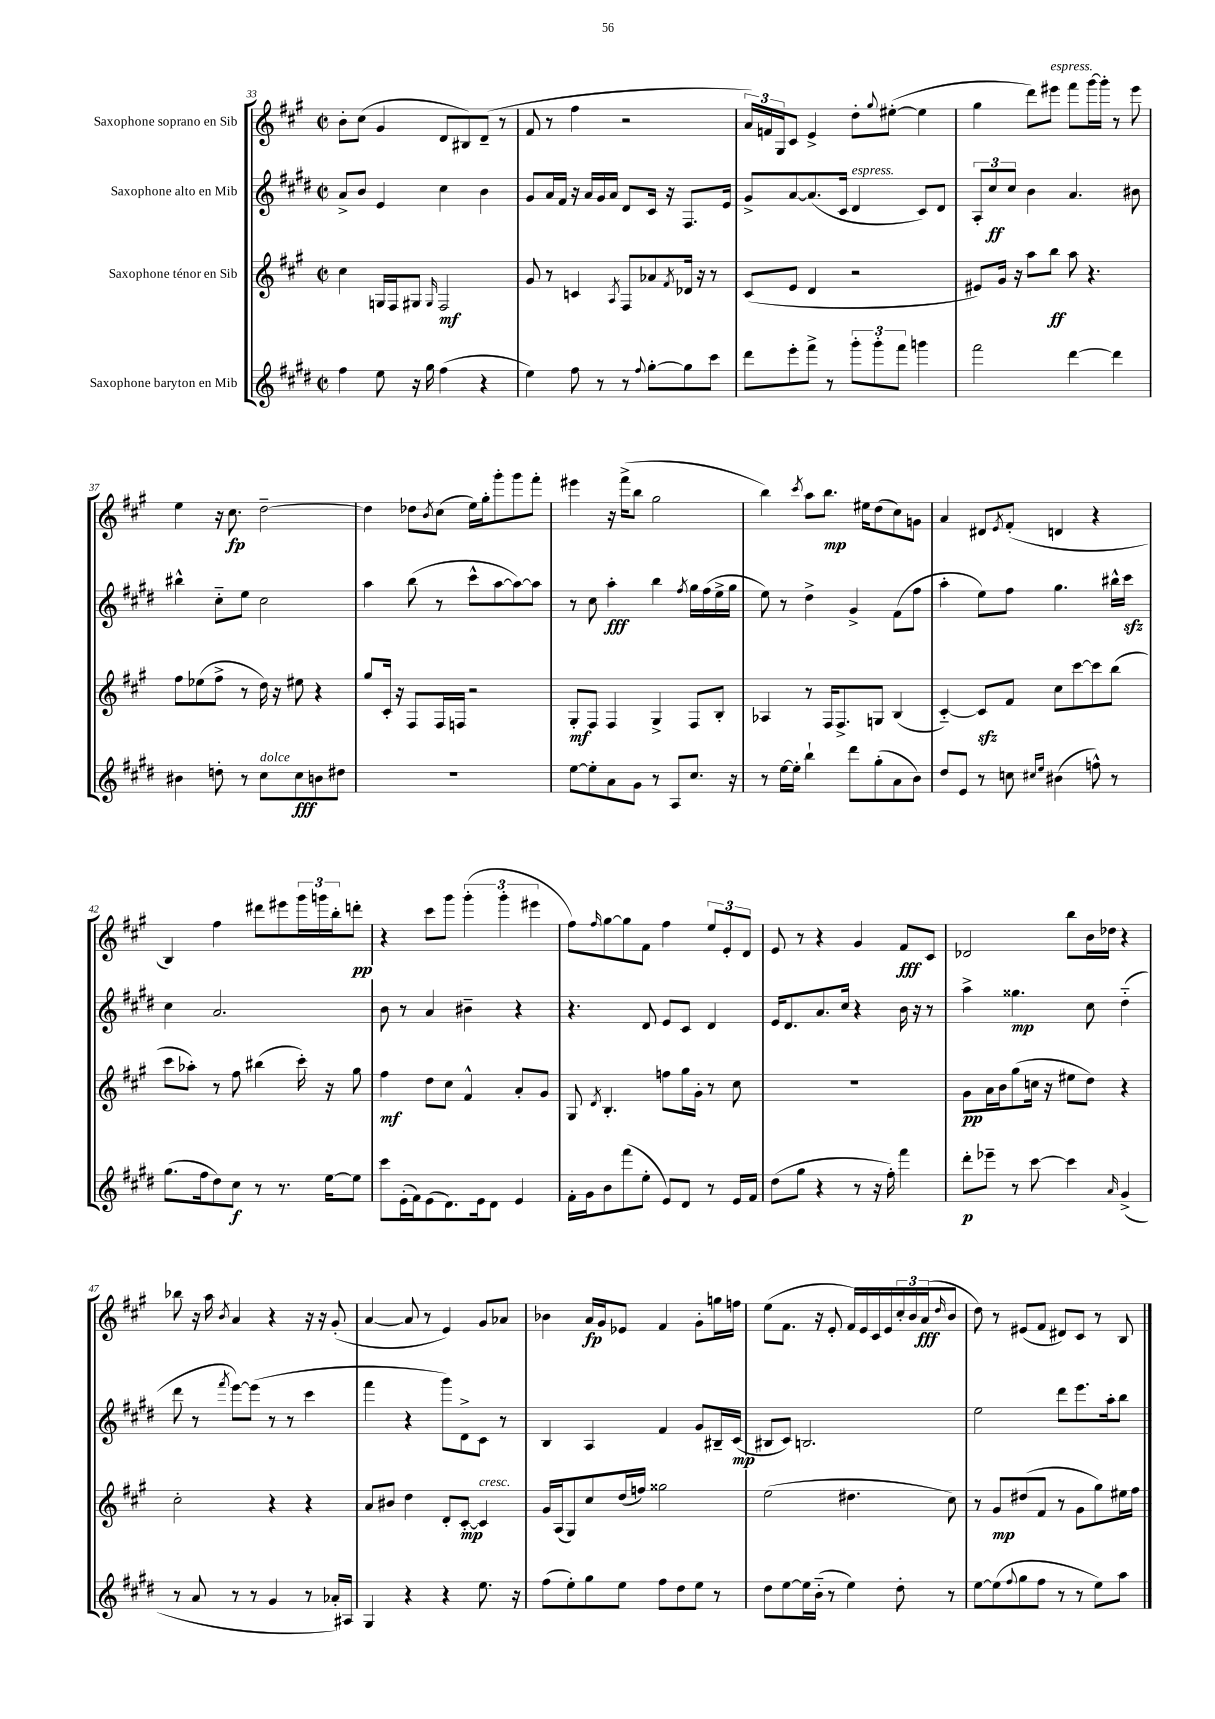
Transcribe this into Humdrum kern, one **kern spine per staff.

**kern	**dynam	**kern	**dynam	**kern	**dynam	**kern	**dynam
*part4	*part4	*part3	*part3	*part2	*part2	*part1	*part1
*staff4	*staff4	*staff3	*staff3	*staff2	*staff2	*staff1	*staff1
*I"Saxophone baryton en Mib	*	*I"Saxophone ténor en Sib	*	*I"Saxophone alto en Mib	*	*I"Saxophone soprano en Sib	*
*clefG2	*	*clefG2	*	*clefG2	*	*clefG2	*
*k[f#c#g#d#]	*	*k[f#c#g#]	*	*k[f#c#g#d#]	*	*k[f#c#g#]	*
*M2/2	*	*M2/2	*	*M2/2	*	*M2/2	*
*met(c|)	*	*met(c|)	*	*met(c|)	*	*met(c|)	*
=33	=33	=33	=33	=33	=33	=33	=33
4ff#\	.	4cc#\	.	8a^/L	.	8b'\L	.
.	.	.	.	8b/J	.	(8cc#\J	.
8ee\	.	16Gn/LL	.	4e/	.	4g#/	.
.	.	16F#/J	.	.	.	.	.
16r	.	8G#X/J	.	.	.	.	.
16gg#\	.	.	.	.	.	.	.
.	.	16qqG#/	.	.	.	.	.
(4ff#\	.	2F#/	mf	4cc#\	.	8d/L	.
.	.	.	.	.	.	8B#X/)	.
4r	.	.	.	4b\	.	(8d~/J	.
.	.	.	.	.	.	8r	.
=34	=34	=34	=34	=34	=34	=34	=34
4ee\)	.	8g#/	.	8g#/L	.	8f#/	.
.	.	8r	.	16a/L	.	8r	.
.	.	.	.	16f#/JJ	.	.	.
8ff#\	.	4cn/	.	16r	.	4ff#\	.
.	.	.	.	16a/LL	.	.	.
8r	.	.	.	16g#/	.	.	.
.	.	.	.	16a/JJ	.	.	.
.	.	8qA/	.	.	.	.	.
8r	.	8F#/L	.	8d#/L	.	2r	.
8qqff#/	.	.	.	.	.	.	.
[8gg#'\L	.	8a-X/	.	16c#/Jk	.	.	.
.	.	.	.	16r	.	.	.
.	.	8qf#/	.	.	.	.	.
8gg#\]	.	16d-X/Jk	.	8.F#/L	.	.	.
.	.	16r	.	.	.	.	.
8ccc#\J	.	8r	.	.	.	.	.
.	.	.	.	16e/Jk	.	.	.
=35	=35	=35	=35	=35	=35	=35	=35
8ddd#\L	.	(8c#/L	.	8g#^/L	.	24a/LL)	.
.	.	.	.	.	.	24fn/	.
.	.	.	.	.	.	24G#/J	.
8eee'\	.	8e/J	.	[8a/	.	8c#/J	.
8fff#^\J	.	4d/	.	(8.a/]	.	4e^/	.
8r	.	.	.	.	.	.	.
.	.	.	.	16c#/Jk	.	.	.
!	!	!	!	!LO:TX:a:i:t=espress.	!	!	!
12ggg#'\L	.	2r	.	4d#/	.	8dd'\L	.
12ggg#'\	.	.	.	.	.	.	.
.	.	.	.	.	.	8qqgg#/	.
.	.	.	.	.	.	([8ee#X'\J	.
12fff#\J	.	.	.	.	.	.	.
4gggn\	.	.	.	8c#/L)	.	4ee#\]	.
.	.	.	.	8d#/J	.	.	.
=36	=36	=36	=36	=36	=36	=36	=36
2fff#\	.	8e#X/L)	.	12A'/L	.	4gg#\	.
.	.	.	.	12cc#/	ff	.	.
.	.	16g#/Jk	.	.	.	.	.
.	.	.	.	12cc#/J	.	.	.
.	.	16r	.	.	.	.	.
.	.	8aa\L	.	4b\	.	8ddd\L)	.
!	!	!	!	!	!	!LO:TX:a:i:t=espress.	!
.	.	8bb\J	ff	.	.	8eee#X\J	.
[4ddd#\	.	8aa\	.	4.a/	.	8fff#\L	.
.	.	4.r	.	.	.	[16ggg#\L	.
.	.	.	.	.	.	16ggg#'\JJ]	.
4ddd#\]	.	.	.	.	.	8r	.
.	.	.	.	8b#X\	.	8eee#\	.
!!LO:LB:g=z
=37	=37	=37	=37	=37	=37	=37	=37
4b#X\	.	8ff#\L	.	4bb#X^^\	.	4ee\	.
.	.	(8ee-X\	.	.	.	.	.
8ddn'\	.	8ff#^\J	.	8cc#\L	.	16r	.
.	.	.	.	.	.	8.cc#\	fp
8r	.	8r	.	8ee\J	.	.	.
!LO:TX:a:i:t=dolce	!	!	!	!	!	!	!
8cc#\L	.	16dd\)	.	2cc#\	.	[2dd~\	.
.	.	16r	.	.	.	.	.
8cc#\	fff	8ee#X\	.	.	.	.	.
8bn\	.	4r	.	.	.	.	.
8dd#X\J	.	.	.	.	.	.	.
=38	=38	=38	=38	=38	=38	=38	=38
1r	.	8gg#/L	.	4aa\	.	4dd\]	.
.	.	16c#'/Jk	.	.	.	.	.
.	.	16r	.	.	.	.	.
.	.	8F#/L	.	(8bb\	.	8dd-X\L	.
.	.	.	.	.	.	8qb/	.
.	.	16F#/L	.	8r	.	(8cc#\J	.
.	.	16Fn/JJ	.	.	.	.	.
.	.	2r	.	8ccc#^^\L	.	16ee\LL)	.
.	.	.	.	.	.	16gg#'\J	.
.	.	.	.	[8aa\	.	8ggg#'\	.
.	.	.	.	8aa\_)	.	8ggg#\	.
.	.	.	.	8aa\J]	.	8fff#'\J	.
=39	=39	=39	=39	=39	=39	=39	=39
[8ee\L	.	8G#'/L	mf	8r	.	4eee#X\	.
8ee'\]	.	8F#/J	.	8cc#\	.	.	.
8a\	.	4F#/	.	4aa'\	fff	16r	.
.	.	.	.	.	.	(16fff#^\KL	.
8g#\J	.	.	.	.	.	8bb\J	.
8r	.	4G#^/	.	4bb\	.	2gg#\	.
8A/L	.	.	.	.	.	.	.
.	.	.	.	8qff#/	.	.	.
8.cc#/J	.	8F#/L	.	16gg#\LL	.	.	.
.	.	.	.	(16ff#\	.	.	.
.	.	8B'/J	.	16ee^\	.	.	.
16r	.	.	.	16gg#\JJ	.	.	.
=40	=40	=40	=40	=40	=40	=40	=40
8r	.	4A-X/	.	8ee\)	.	4bb\)	.
[16ee\LL	.	.	.	8r	.	.	.
16ee'\JJ]	.	.	.	.	.	.	.
.	.	.	.	.	.	8qccc#/	.
4bb`\	.	8r	.	4dd#^\	.	8aa\L	.
.	.	16F#/KL	.	.	.	8.bb\J	mp
.	.	8.F#^/	.	.	.	.	.
8ddd#\L	.	.	.	4g#^/	.	.	.
.	.	.	.	.	.	16ee#X\KL	.
(8gg#'\	.	8Gn/J	.	.	.	(8dd\	.
8a\	.	(4B/	.	(8f#\L	.	8cc#\)	.
8b\J)	.	.	.	8ff#\J	.	8gn\J	.
=41	=41	=41	=41	=41	=41	=41	=41
8dd#/L	.	[4c#/)	.	4aa'\	.	4a/	.
8e/J	.	.	.	.	.	.	.
8r	.	8c#zz/L]	.	8ee\L)	.	8d#X/L	.
.	.	.	.	.	.	8qe/	.
8ccn\	.	8f#/J	.	8ff#\J	.	(8f#'/J	.
16qqcc#X/LL	.	.	.	.	.	.	.
16qqee/JJ	.	.	.	.	.	.	.
(4b#X\	.	8cc#\L	.	4.gg#\	.	4dn/	.
.	.	[8ccc#\	.	.	.	.	.
8ffn^^\)	.	8ccc#\]	.	.	.	4r	.
8r	.	(8bb\J	.	16bb#X^^\LL	.	.	.
.	.	.	.	16ccc#zz\JJ	.	.	.
!!LO:LB:g=z
=42	=42	=42	=42	=42	=42	=42	=42
(8.gg#\L	.	8ccc#\L	.	4cc#\	.	4B/)	.
.	.	8aa-X'\J)	.	.	.	.	.
16ff#\k	.	.	.	.	.	.	.
8dd#\)	.	8r	.	2.a/	.	4ff#\	.
8cc#\J	f	8ff#\	.	.	.	.	.
8r	.	(4bb#X\	.	.	.	8ddd#X\L	.
8.r	.	.	.	.	.	8eee#X\	.
.	.	16ccc#'\)	.	.	.	24ggg#\L	.
.	.	.	.	.	.	24gggn\	.
[16ee\KL	.	16r	.	.	.	.	.
.	.	.	.	.	.	24bb'\J	.
8ee\J]	.	8gg#\	.	.	.	8dddn'\J	pp
=43	=43	=43	=43	=43	=43	=43	=43
8ccc#\L	.	4ff#\	mf	8b\	.	4r	.
(16e'\L	.	.	.	8r	.	.	.
16f#\J)	.	.	.	.	.	.	.
(8e\	.	8dd\L	.	4a/	.	8ccc#\L	.
8.d#\)	.	8cc#\J	.	.	.	8ggg#\J	.
.	.	4f#^^/	.	4b#X~\	.	(6ggg#'\	.
16e\k	.	.	.	.	.	.	.
8d#\J	.	.	.	.	.	.	.
.	.	.	.	.	.	6ggg#'\	.
4e/	.	8a'/L	.	4r	.	.	.
.	.	.	.	.	.	6eee#X\	.
.	.	8g#/J	.	.	.	.	.
=44	=44	=44	=44	=44	=44	=44	=44
16f#'\LL	.	8G#/	.	4.r	.	8ff#\L)	.
16g#\J	.	.	.	.	.	.	.
.	.	8qd/	.	.	.	16qqff#/	.
8b\	.	4.B'/	.	.	.	[8gg#\	.
(8fff#\	.	.	.	.	.	8gg#\]	.
8ee'\J	.	.	.	8d#/	.	8f#\J	.
8e/L)	.	8ffn\L	.	8e/L	.	4ff#\	.
8d#/J	.	16gg#\L	.	8c#/J	.	.	.
.	.	16g#'\JJ	.	.	.	.	.
8r	.	8r	.	4d#/	.	12ee/L	.
.	.	.	.	.	.	12e'/	.
16e/LL	.	8cc#\	.	.	.	.	.
.	.	.	.	.	.	12d/J	.
16f#/JJ	.	.	.	.	.	.	.
=45	=45	=45	=45	=45	=45	=45	=45
(8dd#\L	.	1r	.	16e/KL	.	8e/	.
.	.	.	.	8.d#/	.	.	.
8gg#\J	.	.	.	.	.	8r	.
4r	.	.	.	8.a/	.	4r	.
.	.	.	.	16cc#/Jk	.	.	.
8r	.	.	.	4r	.	4g#/	.
16r	.	.	.	.	.	.	.
16ff#'\)	.	.	.	.	.	.	.
4fff#\	.	.	.	16b\	.	8f#/L	fff
.	.	.	.	16r	.	.	.
.	.	.	.	8r	.	8c#/J	.
=46	=46	=46	=46	=46	=46	=46	=46
8ddd#'\L	p	8g#\L	pp	4aa^\	.	2d-X/	.
8eee-X~\J	.	16a\L	.	.	.	.	.
.	.	16b\J	.	.	.	.	.
8r	.	(8gg#\	.	4.gg##X\	mp	.	.
[8ccc#\	.	16ccn\Jk	.	.	.	.	.
.	.	16r	.	.	.	.	.
4ccc#\]	.	8ee#X\L	.	.	.	8bb\L	.
.	.	8dd\J)	.	8cc#\	.	16b\L	.
.	.	.	.	.	.	16dd-X\JJ	.
16qqa/	.	.	.	.	.	.	.
(4g#^/	.	4r	.	(4dd#\	.	4r	.
!!LO:LB:g=z
=47	=47	=47	=47	=47	=47	=47	=47
8r	.	2cc#'\	.	8ddd#\	.	8bb-X\	.
8a/	.	.	.	8r	.	16r	.
.	.	.	.	.	.	16aa\	.
.	.	.	.	8qfff#/	.	8qb/	.
8r	.	.	.	[8eee\L)	.	4a/	.
8r	.	.	.	(8eee\J]	.	.	.
4g#/	.	4r	.	8r	.	4r	.
.	.	.	.	8r	.	.	.
8r	.	4r	.	4ccc#\	.	16r	.
.	.	.	.	.	.	16r	.
16a-X'/LL)	.	.	.	.	.	(8g#'/	.
16A#X/JJ	.	.	.	.	.	.	.
=48	=48	=48	=48	=48	=48	=48	=48
4G#/	.	8a/L	.	4fff#\	.	[4a/	.
.	.	8b#X/J	.	.	.	.	.
4r	.	4dd\	.	4r	.	8a/]	.
.	.	.	.	.	.	8r	.
4r	.	8d'/L	.	8ggg#\L)	.	4e/)	.
.	.	[8c#'/J	mp	8d#^\	.	.	.
!	!	!LO:TX:a:i:t=cresc.	!	!	!	!	!
8.ee\	.	4c#/]	.	8c#\J	.	8g#/L	.
.	.	.	.	8r	.	8a-X/J	.
16r	.	.	.	.	.	.	.
=49	=49	=49	=49	=49	=49	=49	=49
(8ff#\L	.	16g#/LL	.	4B/	.	4b-X\	.
.	.	(16A/J	.	.	.	.	.
8ee'\)	.	8G#/)	.	.	.	.	.
8gg#\	.	8cc#/	.	4A/	.	16a/LL	fp
.	.	.	.	.	.	16g#/J	.
8ee\J	.	(16dd/L	.	.	.	8e-X/J	.
.	.	16ffn/JJ)	.	.	.	.	.
8ff#\L	.	2gg##X\	.	4f#/	.	4f#/	.
8dd#\	.	.	.	.	.	.	.
8ee\J	.	.	.	8g#/L	.	8g#'\L	.
8r	.	.	.	16B#X~/L	.	16ggn\L	.
.	.	.	.	(16c#/JJ	mp	16ffn\JJ	.
=50	=50	=50	=50	=50	=50	=50	=50
8dd#\L	.	(2ee\	.	8B#X/L	.	(8ee\L	.
[8ee\	.	.	.	8c#/J)	.	8.f#\J	.
16ee\L]	.	.	.	2.Bn/	.	.	.
(16b\JJ	.	.	.	.	.	16r	.
8r	.	.	.	.	.	8e'/	.
4ee\)	.	4.dd#X\	.	.	.	16f#/LL)	.
.	.	.	.	.	.	16e/	.
.	.	.	.	.	.	16c#/	.
.	.	.	.	.	.	16e/	.
8dd#'\	.	.	.	.	.	24cc#'/	.
.	.	.	.	.	.	24b/	.
.	.	.	.	.	.	(24a/J	fff
.	.	.	.	.	.	16qqdd/	.
8r	.	8cc#\)	.	.	.	8b/J	.
=51	=51	=51	=51	=51	=51	=51	=51
[8ee\L	.	8r	.	2ee\	.	8dd\)	.
(8ee\]	.	8g#/L	mp	.	.	8r	.
8qqff#/	.	.	.	.	.	.	.
8gg#\	.	(8dd#X/	.	.	.	(8e#X/L	.
8ff#\J	.	8f#/J	.	.	.	8f#/J	.
8r	.	8r	.	8ddd#\L	.	8d#X/L)	.
8r	.	8g#\L	.	8.eee\	.	8c#/J	.
8ee\L)	.	8gg#\)	.	.	.	8r	.
.	.	.	.	16aa'\k	.	.	.
8aa\J	.	16ee#X\L	.	8bb\J	.	8B/	.
.	.	16ff#\JJ	.	.	.	.	.
==	==	==	==	==	==	==	==
*-	*-	*-	*-	*-	*-	*-	*-
